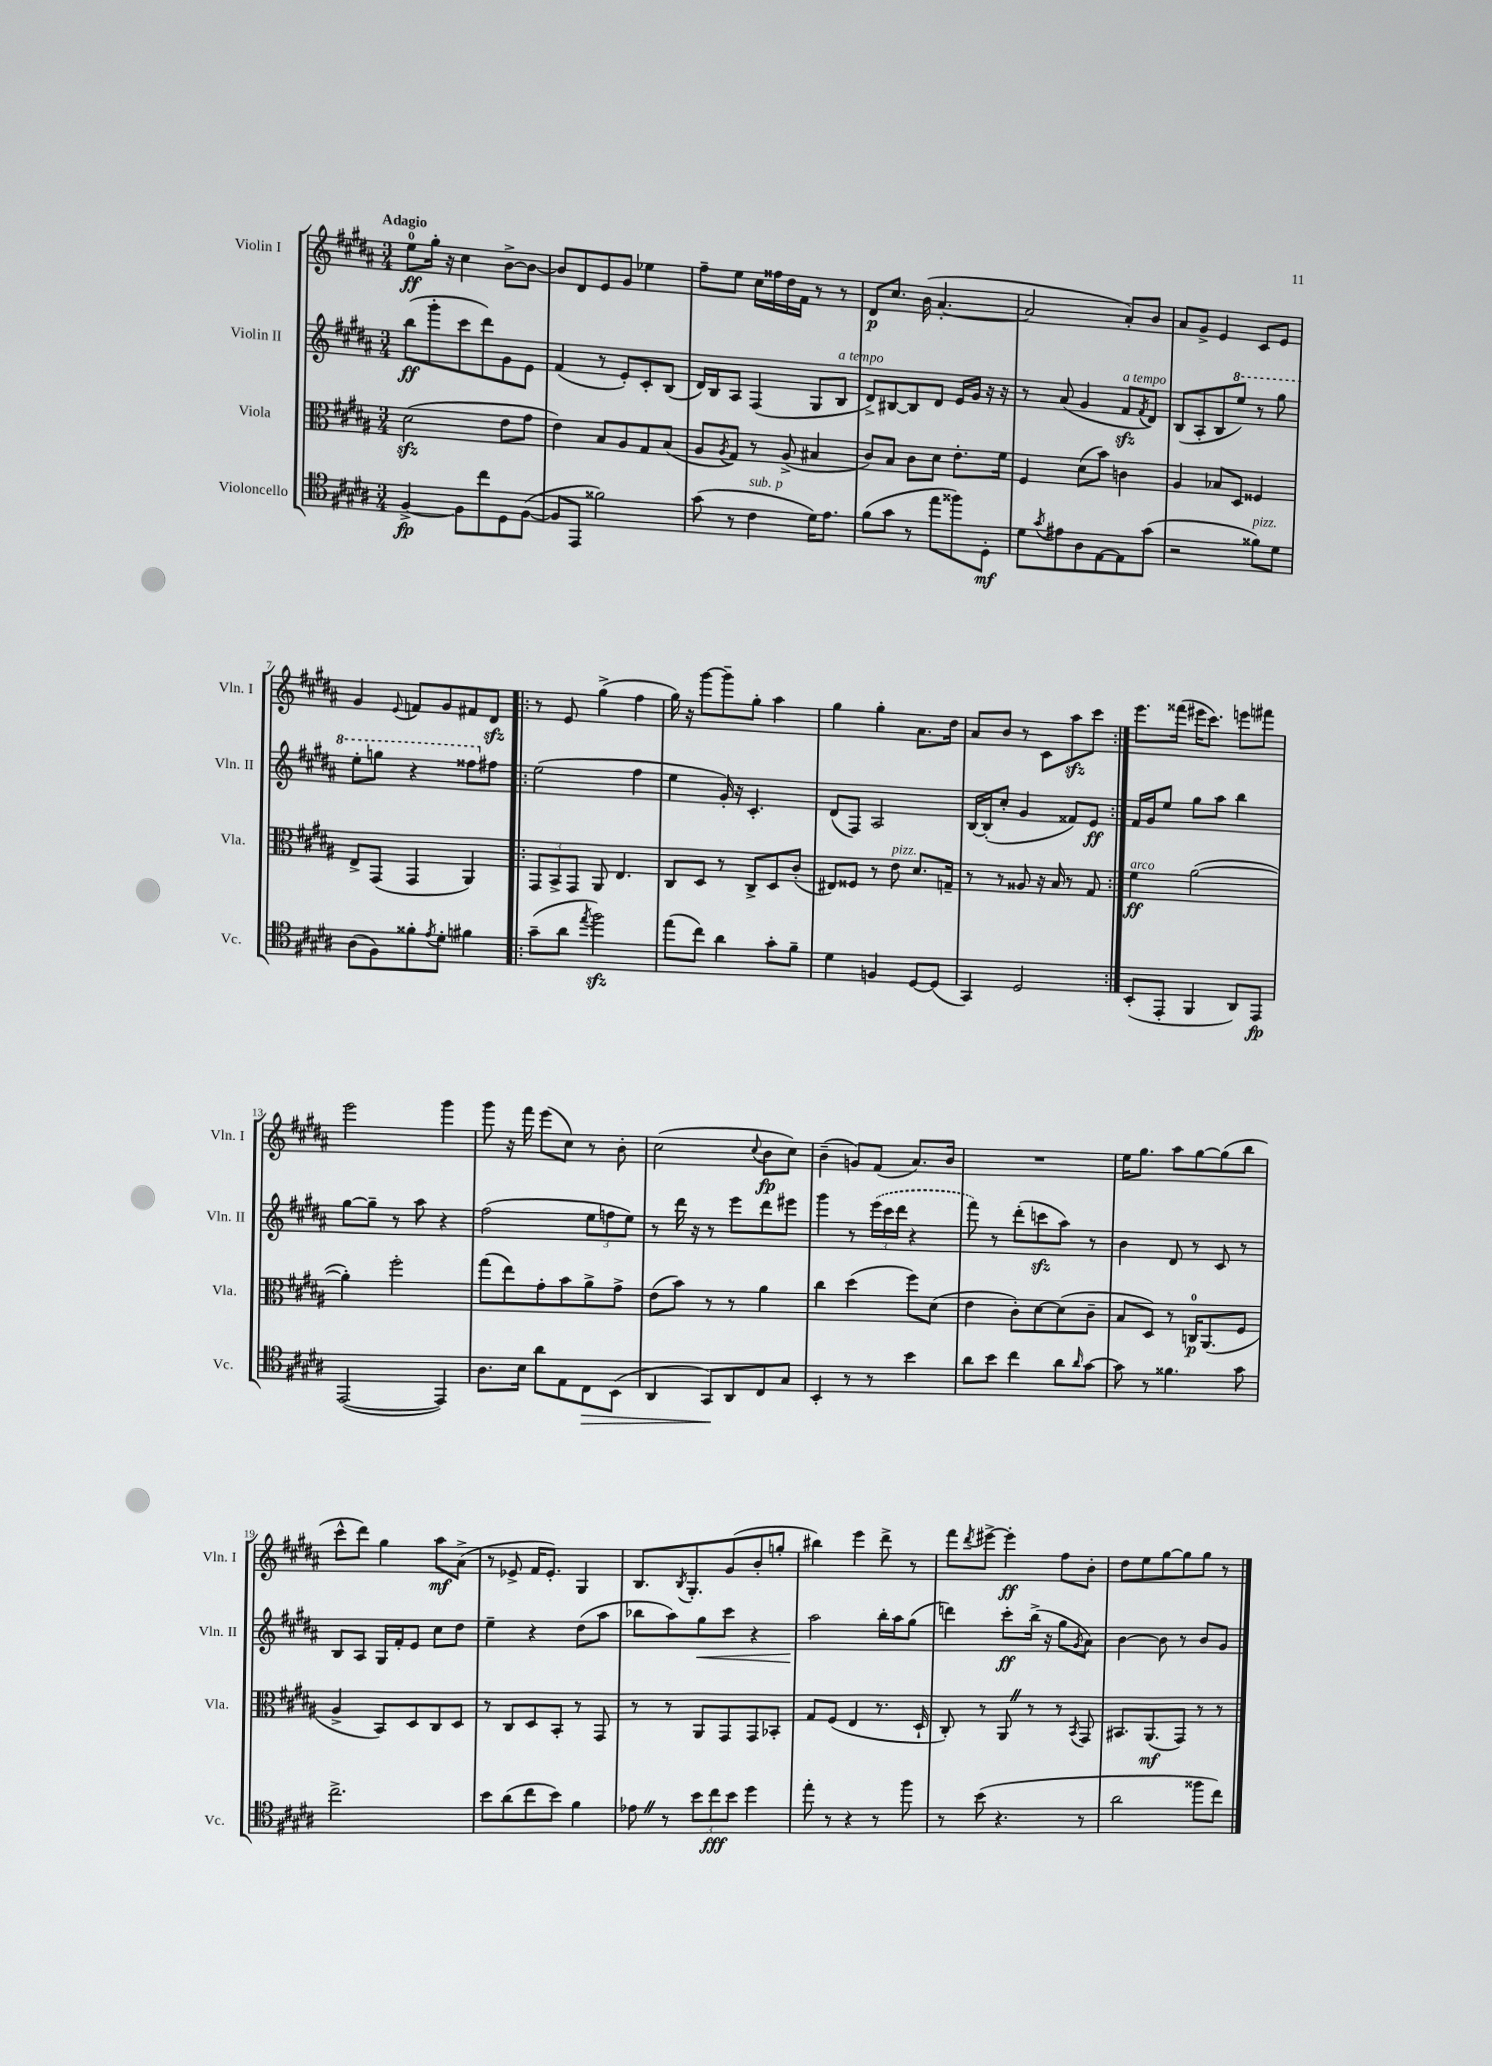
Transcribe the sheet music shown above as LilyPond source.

<<
\new StaffGroup <<
\new Staff = "s0" \with { instrumentName = "Violin I" shortInstrumentName = "Vln. I" } {
    \clef treble \key b \major \numericTimeSignature \time 3/4 \tempo "Adagio"
    e''8-0\ff gis''16-. r16 cis''4 b'8~-> b'8~ |
    b'8 dis'8 e'8 gis'8 ees''4 |
    fis''8-- e''8 cis''16 fisis''16 dis''16 fis'16 r8 r8 |
    dis'8\p cis''8. b'16( ais'4.~-. |
    ais'2 ais'8-.) b'8 |
    ais'8 gis'8-> e'4 cis'8 e'8 |
    gis'4 \appoggiatura { e'8 } f'8 gis'8 fis'8 dis'8\sfz |
    \repeat volta 2 { r8 e'8 gis''4->( fis''4 |
    gis''16) r16 gis'''8~ gis'''8-- gis''8-. ais''4 |
    gis''4 gis''4-. ais'8. dis''16 |
    ais'8 b'8 r8 cis'8 ais''8\sfz cis'''8 | }
    e'''8. fisis'''16( eis'''16 cis'''8.) e'''8 fis'''8 |
    e'''2 gis'''4 |
    gis'''8 r16 fis'''16 e'''8( cis''8) r8 b'8-. |
    cis''2( \appoggiatura { cis''8 } b'8\fp cis''8) |
    b'4--( g'8) fis'8( ais'8.) b'16 |
    R2. |
    e''16 gis''8. ais''8 gis''8~ gis''8( b''8 |
    cis'''8-^ dis'''8) gis''4 ais''8\mf ais'8->( |
    r8 ees'8-> fis'16 ees'8.-.) gis4 |
    b8. \acciaccatura { b8 } gis8.-. gis'8( b'8-. g''8-. |
    bis''4) e'''4 dis'''8-> r8 |
    fis'''8 \acciaccatura { dis'''8 } eis'''8~-> eis'''4-.\ff fis''8 b'8-. |
    dis''8 e''8 gis''8~ gis''8 gis''8 r8 \bar "|." |
}
\new Staff = "s1" \with { instrumentName = "Violin II" shortInstrumentName = "Vln. II" } {
    \clef treble \key b \major \numericTimeSignature \time 3/4
    b''8\ff( gis'''8-. cis'''8 dis'''8) gis'8 e'8 |
    fis'4( r8 e'8-.) cis'8-. b8( |
    dis'16) b16 ais8 fis4( gis8 b8^\markup { \italic "a tempo" } |
    dis'8->) bis8~ bis8 dis'8 e'16 gis'16 r16 r16 |
    r8 ais'8( gis'4 fis'8\sfz^\markup { \italic "a tempo" } \acciaccatura { fis'8 } dis'8) |
    b8( ais8-. b8 \ottava #1 e'''8) r8 gis'''8 |
    e'''8-. g'''8 r4 fisis'''8 \ottava #0 fis''!8 |
    \repeat volta 2 { e''2( fis''4 |
    e''4 gis'16-.) r16 cis'4.-. |
    dis'8( fis8) ais2 |
    b16~ b16-.( cis''8-. gis'4 fisis'8) e'8\ff | }
    fis'16 gis'16 e''8 gis''8 ais''8 b''4 |
    gis''8~ gis''8-- r8 ais''8 r4 |
    fis''2( \tuplet 3/2 { e''8 f''8 e''8) } |
    r8 dis'''16 r16 r8 e'''8 dis'''8 eis'''8 |
    gis'''4 r8 \tuplet 3/2 { \once \slurDashed e'''16( cis'''16 dis'''16 } r4 |
    fis'''8) r8 dis'''8-.( c'''8\sfz ais''8) r8 |
    b'4 dis'8 r8 cis'8 r8 |
    b8 ais8 gis16 fis'16-. e'8 cis''8 dis''8 |
    e''4-- r4 dis''8( ais''8 |
    bes''8 ais''8) gis''8\< cis'''8 r4 |
    ais''2\! b''16-. ais''16 gis''8( |
    d'''4) cis'''8-.\ff b''16->( r16 gis''8 \acciaccatura { gis'8 } ais'8) |
    b'4~ b'8 r8 b'8 gis'8 \bar "|." |
}
\new Staff = "s2" \with { instrumentName = "Viola" shortInstrumentName = "Vla." } {
    \clef alto \key b \major \numericTimeSignature \time 3/4
    dis'2\sfz( e'8 gis'8 |
    e'4) b8 ais8 gis8 b8( |
    ais8 \acciaccatura { ais8 } gis8) r8 ais8->( bis4 |
    cis'8) b8 cis'8 dis'8 e'8.-. fis'16 |
    fis4 dis'8( b'8) c'4 |
    ais4 bes8 dis8 fisis4 |
    e8-> gis,8( gis,4 ais,4) |
    \repeat volta 2 { \tuplet 3/2 { gis,8 b,8-> gis,8 } ais,8 e4. |
    cis8 dis8 r8 cis8-> dis8 cis'8-.( |
    eis8) fisis8 r8 e'8^\markup { \italic "pizz." } dis'8. g16-- |
    r8 r8 aisis8 r16 b16 r8 gis8 | }
    fis'4\ff^\markup { \italic "arco" } ais'2~( |
    ais'4-.) fis''2-. |
    gis''8( e''8) gis'8-. b'8 ais'8-> gis'8-> |
    e'8( b'8) r8 r8 ais'4 |
    cis''4 dis''4( fis''8) dis'8( |
    e'4 cis'8-.) dis'8~ dis'8( cis'8-- |
    b8 dis8) r8 c16-0\p ais,8.( fis8 |
    ais4-> b,8) dis8 cis8 dis8 |
    r8 cis8 dis8 b,8-. r8 gis,8 |
    r8 r8 ais,8 gis,8 gis,8 bes,8-. |
    gis8 fis8( e4 r8. dis16-! |
    cis8-.) r8 ais,8 \once \override BreathingSign.text = \markup { \musicglyph "scripts.caesura.straight" } \breathe r8 r8 \acciaccatura { b,8 } gis,8 |
    bis,8. ais,8.\mf( gis,8) r8 r8 \bar "|." |
}
\new Staff = "s3" \with { instrumentName = "Violoncello" shortInstrumentName = "Vc." } {
    \clef tenor \key b \major \numericTimeSignature \time 3/4
    fis4~->\fp fis8 cis''8 dis8 fis8~( |
    fis8 e,8 fisis'2) |
    gis'8( r8 cis'4^\markup { \italic "sub. p" } dis'16) e'8. |
    fis'8( gis'8 r8 e''8 fisis''8) dis8-.\mf |
    dis'8 \acciaccatura { gis'8 } eis'8 ais8 e8~ e8 gis'8( |
    r2 fisis'8^\markup { \italic "pizz." }) dis'8 |
    ais8( fis8) fisis'8-. \acciaccatura { e'8 } dis'8-. fis'4 |
    \repeat volta 2 { gis'8--( ais'8 \acciaccatura { e''8 } fis''2\sfz) |
    e''8( cis''8) ais'4 gis'8-. fis'8-- |
    dis'4 f4 dis8~ dis8( |
    gis,4) dis2 | }
    b,8-.( e,8-. fis,4 ais,8) e,8\fp |
    e,2~( e,4) |
    ais8. b16 ais'8 e8 cis8\> b,8( |
    ais,4 gis,8\!) ais,8 cis8 gis8 |
    b,4-. r8 r8 b'4 |
    ais'8 b'8 cis''4 ais'8 \grace { ais'16 } gis'8~ |
    gis'8 r8 fisis'4. gis'8 |
    cis''2.-> |
    b'8 ais'8( cis''8 b'8) fis'4 |
    ees'8 \once \override BreathingSign.text = \markup { \musicglyph "scripts.caesura.straight" } \breathe r8 \tuplet 3/2 { b'8 cis''8\fff b'8 } dis''4 |
    e''8-. r8 r4 r8 fis''8 |
    r8 b'8( r4. r8 |
    ais'2 fisis''8 cis''8) \bar "|." |
}
>>
>>
